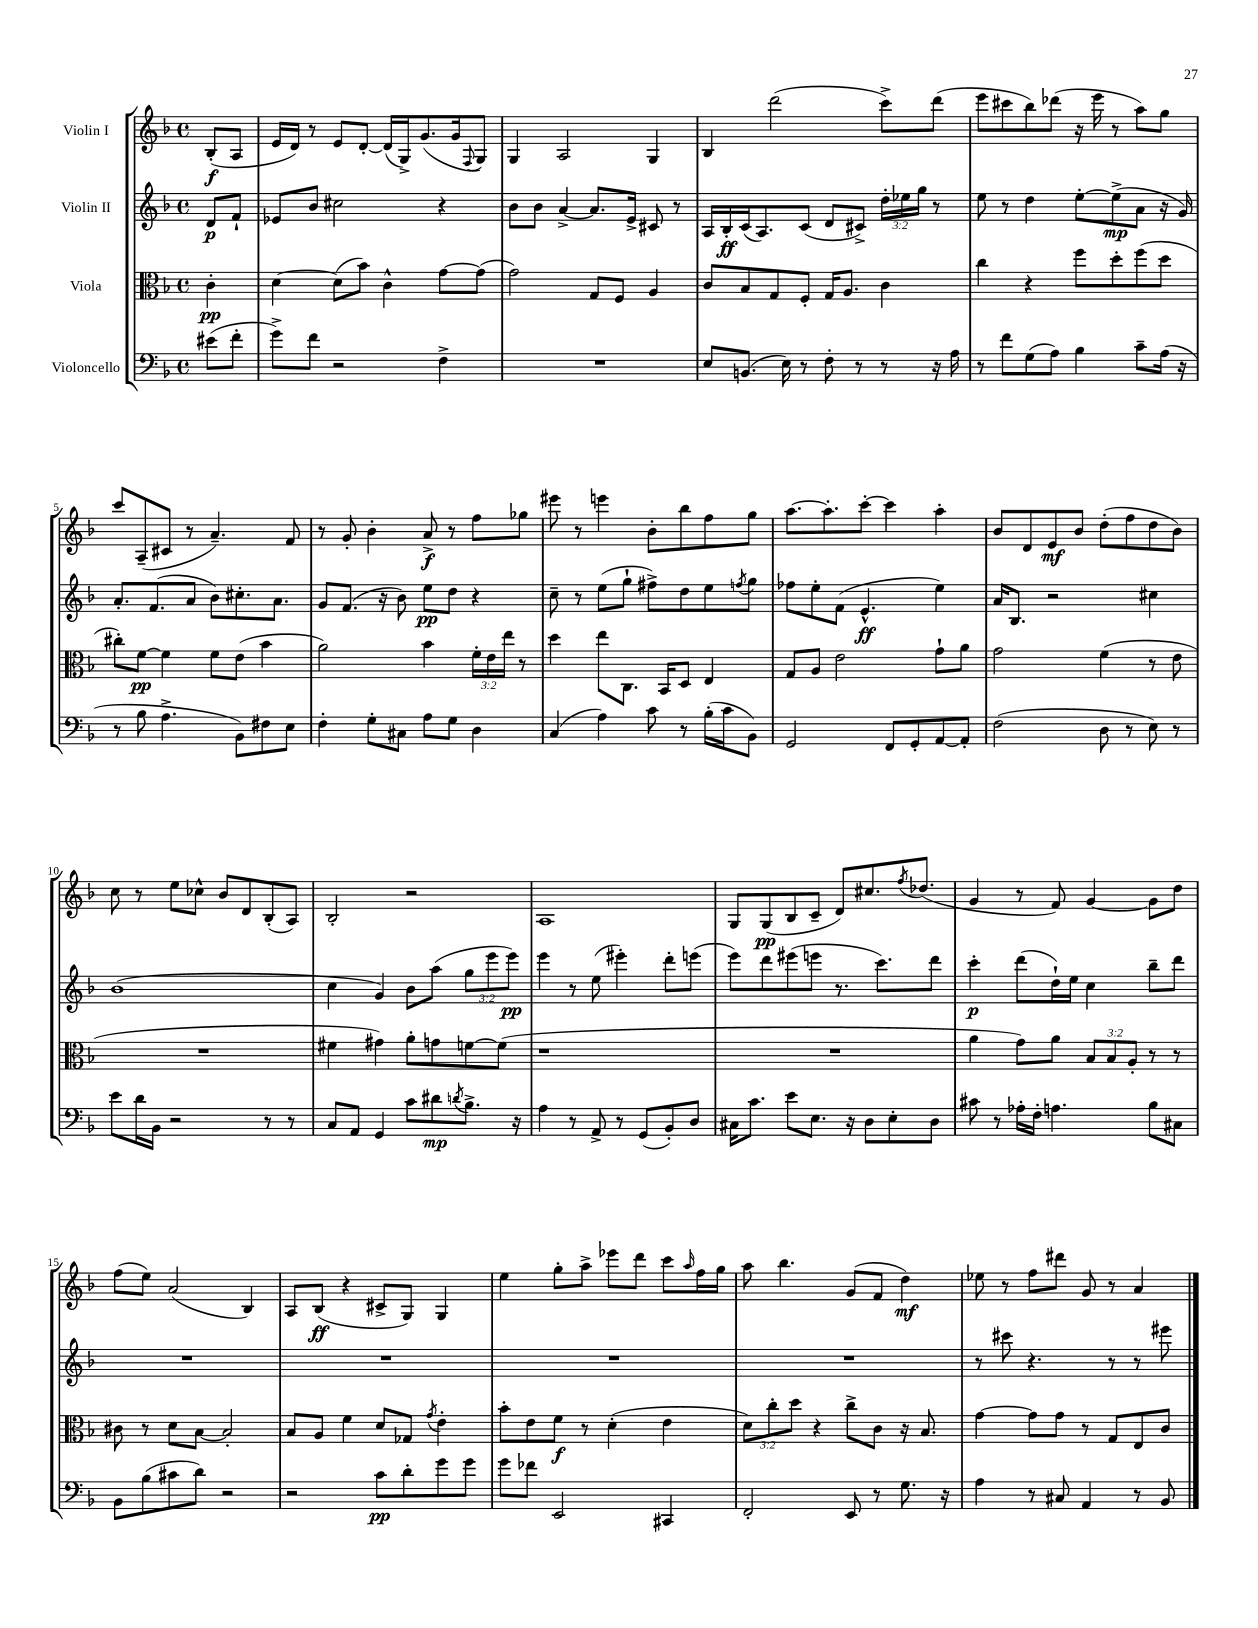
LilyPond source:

<<
\new StaffGroup <<
\new Staff = "s0" \with { instrumentName = "Violin I" } {
    \clef treble \key f \major \defaultTimeSignature \time 4/4 \partial 4
    bes8-.\f( a8 |
    e'16 d'16) r8 e'8 d'8~-. d'16( g16->) g'8.( g'16 \appoggiatura { f8 } g8) |
    g4 a2 g4 |
    bes4 d'''2( c'''8->) d'''8( |
    e'''8 cis'''8 bes''8) des'''8( r16 e'''16 r8 a''8) g''8 |
    c'''8 a8--( cis'8 r8 a'4.--) f'8 |
    r8 g'8-. bes'4-. a'8->\f r8 f''8 ges''8 |
    eis'''8 r8 e'''4 bes'8-. bes''8 f''8 g''8 |
    a''8.~ a''8.-. c'''8~-. c'''4 a''4-. |
    bes'8 d'8 e'8\mf bes'8 d''8-.( f''8 d''8 bes'8) |
    c''8 r8 e''8 ces''8-^ bes'8 d'8 bes8-.( a8) |
    bes2-. r2 |
    a1 |
    g8 g8\pp( bes8 c'8-- d'8) cis''8. \acciaccatura { f''8 } des''8.( |
    g'4 r8 f'8) g'4~ g'8 d''8 |
    f''8( e''8) a'2( bes4) |
    a8 bes8\ff( r4 cis'8-> g8) g4 |
    e''4 g''8-. a''8-> ees'''8 d'''8 c'''8 \grace { a''16 } f''16 g''16 |
    a''8 bes''4. g'8( f'8 d''4\mf) |
    ees''8 r8 f''8 dis'''8 g'8 r8 a'4 \bar "|." |
}
\new Staff = "s1" \with { instrumentName = "Violin II" } {
    \clef treble \key f \major \defaultTimeSignature \time 4/4 \override Staff.TupletNumber.text = #tuplet-number::calc-fraction-text \partial 4
    d'8\p f'8-! |
    ees'8 bes'8 cis''2 r4 |
    bes'8 bes'8 a'4~-> a'8. e'16-> cis'8 r8 |
    a16 bes16-.\ff c'16( a8.) c'8( d'8 cis'8->) \tuplet 3/2 { d''16-. ees''16 g''16 } r8 |
    e''8 r8 d''4 e''8~-. e''8->\mp( a'8 r16 g'16) |
    a'8.-. f'8.( a'8 bes'8) cis''8.-. a'8. |
    g'8 f'8.( r16 bes'8) e''8\pp d''8 r4 |
    c''8-- r8 e''8( g''8-! fis''8->) d''8 e''8 \acciaccatura { f''8 } g''8 |
    fes''8 e''8-. f'8( e'4.-^\ff e''4) |
    a'16 bes8. r2 cis''4 |
    bes'1( |
    c''4 g'4) bes'8 a''8( \tuplet 3/2 { g''8 e'''8 e'''8\pp) } |
    e'''4 r8 e''8( eis'''4-.) d'''8-. e'''8( |
    e'''8) d'''8 eis'''8( e'''8 r8. c'''8.) d'''8 |
    c'''4-.\p d'''8( d''16-!) e''16 c''4 bes''8-- d'''8 |
    R1 |
    R1 |
    R1 |
    R1 |
    r8 cis'''8 r4. r8 r8 eis'''8 \bar "|." |
}
\new Staff = "s2" \with { instrumentName = "Viola" } {
    \clef alto \key f \major \defaultTimeSignature \time 4/4 \override Staff.TupletNumber.text = #tuplet-number::calc-fraction-text \partial 4
    c'4-.\pp |
    d'4~ d'8( bes'8) c'4-^ g'8~ g'8( |
    g'2) g8 f8 a4 |
    c'8 bes8 g8 f8-. g16 a8. c'4 |
    c''4 r4 f''8 d''8-. f''8( d''8 |
    cis''8-.) f'8~\pp f'4 f'8 e'8( bes'4 |
    a'2) bes'4 \tuplet 3/2 { f'16-. e'16 e''16 } r8 |
    d''4 e''8 c8. bes,16 d8 e4 |
    g8 a8 e'2 g'8-! a'8 |
    g'2 f'4( r8 e'8 |
    R1 |
    fis'4 gis'4) a'8-. g'8 f'8~ f'8( |
    r1 |
    R1 |
    a'4 g'8) a'8 \tuplet 3/2 { bes8 bes8 a8-. } r8 r8 |
    cis'8 r8 d'8 bes8~ bes2-. |
    bes8 a8 f'4 d'8 ges8 \acciaccatura { g'8 } e'4-. |
    bes'8-. e'8 f'8\f r8 d'4-.( e'4 |
    \tuplet 3/2 { d'8) c''8-. d''8 } r4 c''8-> c'8 r16 bes8. |
    g'4~ g'8 g'8 r8 g8 e8 c'8 \bar "|." |
}
\new Staff = "s3" \with { instrumentName = "Violoncello" } {
    \clef bass \key f \major \defaultTimeSignature \time 4/4 \partial 4
    eis'8( f'8-. |
    g'8->) f'8 r2 f4-> |
    R1 |
    e8 b,8.( e16) r8 f8-. r8 r8 r16 a16 |
    r8 f'8 g8( a8) bes4 c'8-- a16( r16 |
    r8 bes8 a4.-> bes,8) fis8 e8 |
    f4-. g8-. cis8 a8 g8 d4 |
    c4( a4) c'8 r8 bes16-.( c'16 bes,8) |
    g,2 f,8 g,8-. a,8~ a,8-. |
    f2( d8 r8 e8) r8 |
    e'8 d'16 bes,16 r2 r8 r8 |
    c8 a,8 g,4 c'8 dis'8\mp \acciaccatura { d'8 } bes8.-> r16 |
    a4 r8 a,8-> r8 g,8( bes,8-.) d8 |
    cis16 c'8. e'8 e8. r16 d8 e8-. d8 |
    cis'8 r8 aes16-. f16-. a4. bes8 cis8 |
    bes,8 bes8( cis'8 d'8) r2 |
    r2 c'8\pp d'8-. g'8 g'8 |
    g'8 fes'8 e,2 cis,4 |
    f,2-. e,8 r8 g8. r16 |
    a4 r8 cis8 a,4 r8 bes,8 \bar "|." |
}
>>
>>
